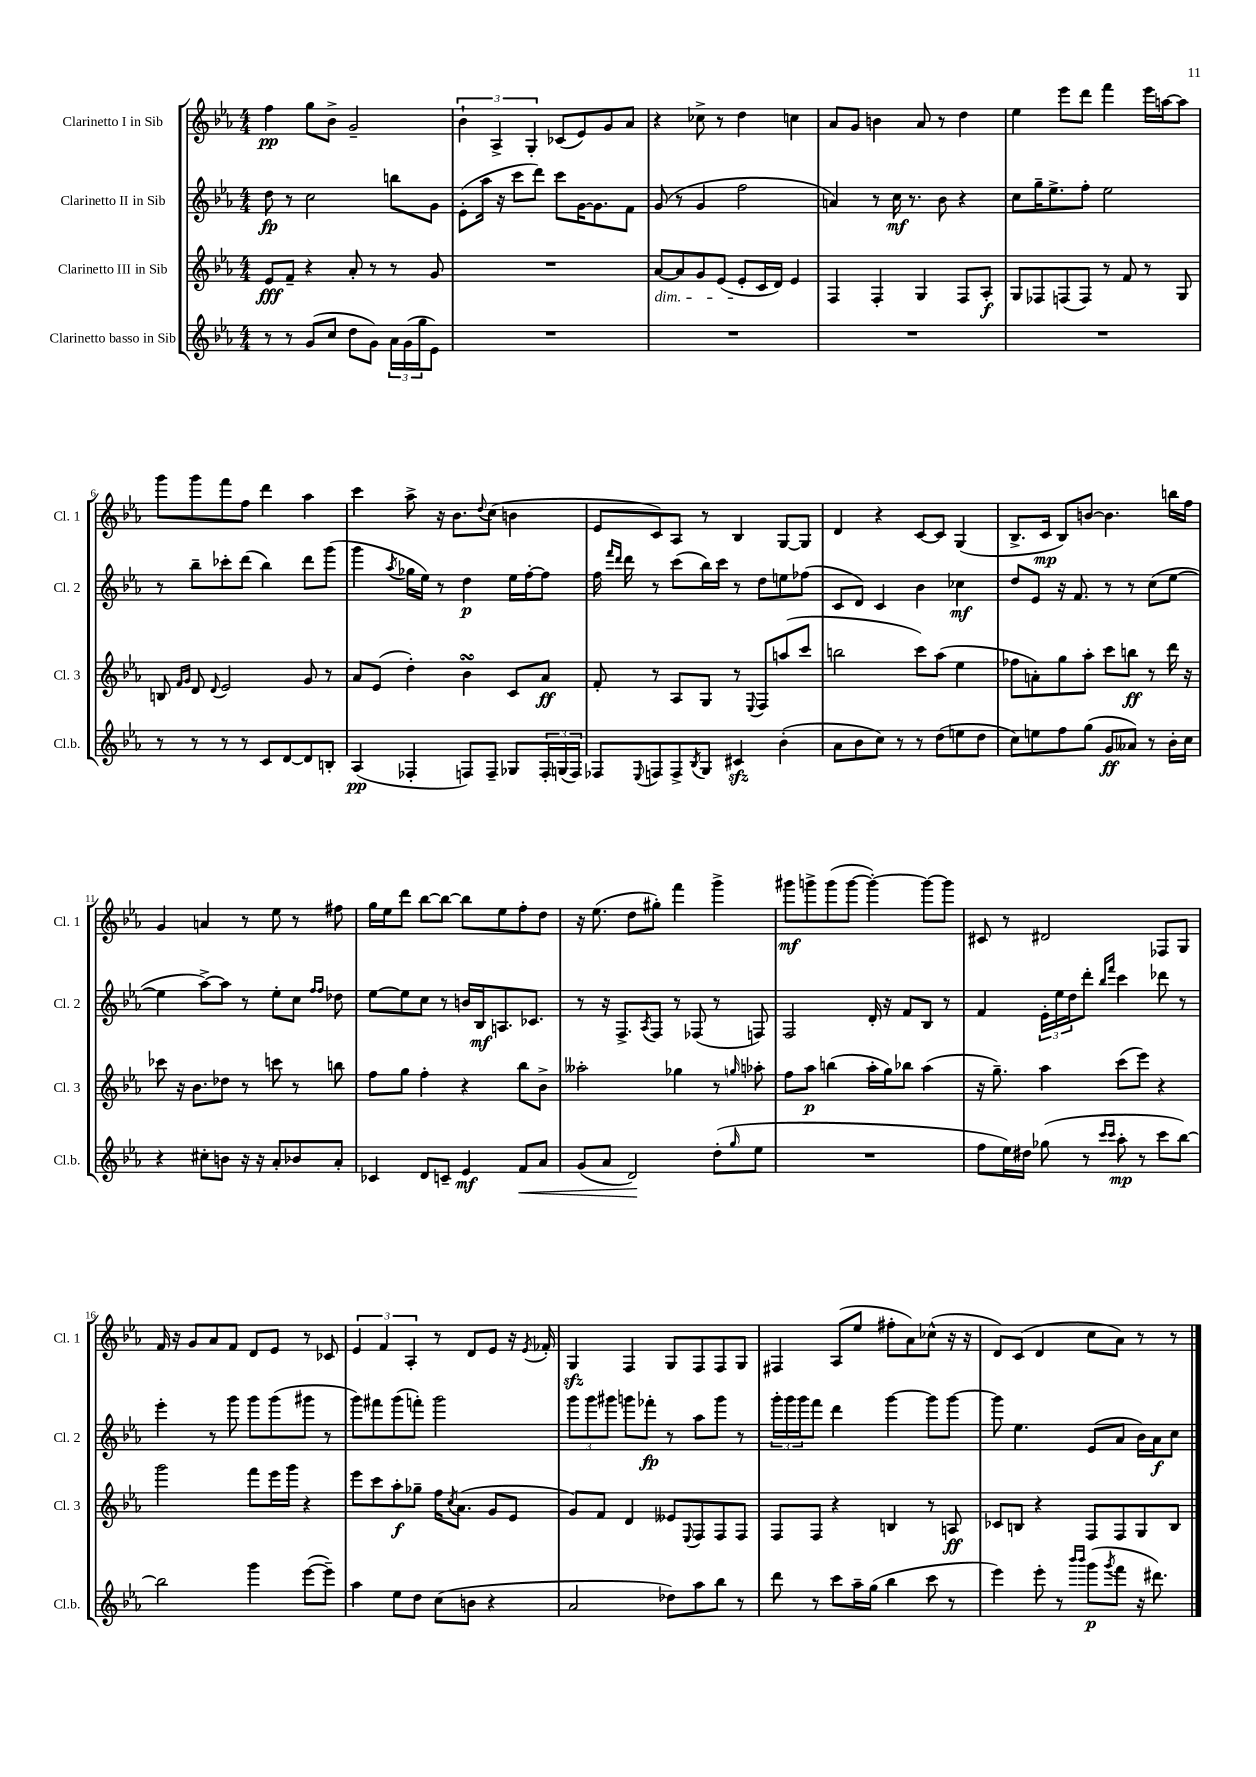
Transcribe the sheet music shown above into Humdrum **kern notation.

**kern	**kern	**kern	**kern
*staff4	*staff3	*staff2	*staff1
*clefG2	*clefG2	*clefG2	*clefG2
*k[b-e-a-]	*k[b-e-a-]	*k[b-e-a-]	*k[b-e-a-]
*M4/4	*M4/4	*M4/4	*M4/4
8r	8e-/L	8dd\	4ff\
8r	8f~/J	8r	.
(8g/L	4r	2cc\	8gg\L
8cc/J	.	.	8b-^\J
8dd\L	8a-'/	.	2g~/
8g\J)	8r	.	.
24a-\LL	8r	8bb\L	.
(24g\	.	.	.
24gg\J	.	.	.
8e-\J)	8g/	8g\J	.
=	=	=	=
1r	1r	(8e-'\L	6b-`\
.	.	16aa-\Jk	.
.	.	.	6A-^/
.	.	16r	.
.	.	8ccc\L	.
.	.	.	6G'/
.	.	8ddd\J)	.
.	.	8ccc\L	(8c-/L
.	.	[16g\K	8e-/)
.	.	8.g\]	.
.	.	.	8g/
.	.	8f\J	8a-/J
=	=	=	=
1r	[8a-/L	(8g/	4r
.	8a-/]	8r	.
.	8g/	4g/	8cc-^\
.	(8e-/J	.	8r
.	8e-'/L	2ff\	4dd\
.	16c/L	.	.
.	16d/JJ)	.	.
.	4e-/	.	4cc\
=	=	=	=
1r	4F/	4a/)	8a-/L
.	.	.	8g/J
.	4F'/	8r	4b\
.	.	16cc\	.
.	.	8.r	.
.	4G/	.	8a-/
.	.	8b-\	8r
.	8F/L	4r	4dd\
.	8A-'/J	.	.
=	=	=	=
1r	8G/L	8cc\L	4ee-\
.	8F-/	16gg~\K	.
.	.	8.ee-^\	.
.	(8F/	.	8eee-\L
.	8F/J)	8ff'\J	8ddd\J
.	8r	2ee-\	4fff\
.	8f/	.	.
.	8r	.	16eee-\LL
.	.	.	[16aa\J
.	8G/	.	8aa\]J
=	=	=	=
8r	8B/	8r	8ggg\L
.	16qqf/LL	.	.
.	16qqg/JJ	.	.
8r	8d/	8bb-~\L	8ggg\
.	8qqd/	.	.
8r	2e-/	8ccc-'\	8fff\
8r	.	(8ddd\J	8ff\J
8c/L	.	4bb-\)	4ddd\
[8d/	.	.	.
8d/]	8g/	8ddd\L	4aa-\
8B'/J	8r	(8ggg\J	.
=	=	=	=
(4A-/	8a-/L	4ggg\	4ccc\
.	(8e-/J	.	.
.	.	8qaa-/	.
4F-'/	4dd'\)	16gg-\LL	8aa-^\
.	.	16ee-\JJ)	.
.	.	8r	16r
.	.	.	8.b-\L
8F/L)	4b-\	4dd\	.
.	.	.	8qqdd/
8F~/J	.	.	(8cc\J
8G-/L	8c/L	16ee-\LL	4b\
.	.	[16ff'\J	.
24F'/L	8a-/J	8ff\]J	.
(24G/	.	.	.
24F/JJ)	.	.	.
=	=	=	=
8F-/L	8f'/	16ff\	8e-/L
.	.	16qqfff/LL	.
.	.	16qqddd/JJ	.
.	.	16ddd\	.
8qqE-/	.	.	.
8F/	8r	8r	8c/)
8F^/	8A-/L	(8ccc\L	8A-/J
8qB-/	.	.	.
8G/J	8G/J	16bb-\L)	8r
.	.	16ccc\JJ	.
4c#/	8r	8r	4B-/
.	8qqE-/	.	.
.	8F/L	8dd\L	.
(4b-'\	(8aa/	8ee\	[8G/L
.	8ccc/J	(8ff-\J	8G/]J
=	=	=	=
8a-\L	2bb\	8c/L	4d/
8b-\	.	8d/J)	.
8cc\J)	.	4c/	4r
8r	.	.	.
8r	8ccc\L)	4b-\	[8c/L
(8dd\L	(8aa-\J	.	8c/]J
8ee\	4ee-\	4cc-\	(4G/
8dd\J	.	.	.
=	=	=	=
8cc\L)	8ff-\L	8dd/L	8.B-^/L
8ee\	8a'\)	8e-/J	.
.	.	.	16c/Jk
8ff\	8gg\	16r	8B-/L)
.	.	8.f/	.
(8gg\J	8aa-'\J	.	[8b/J
8g/L	8ccc\L	8r	4.b\]
8a--/J)	8bb\J	8r	.
8r	8r	(8cc\L	.
16b-'\LL	16ddd\	[8ee-\J	16bb\LL
16cc\JJ	16r	.	16ff\JJ
=	=	=	=
4r	8ccc-\	4ee-\]	4g/
.	16r	.	.
.	8.b-\L	.	.
8cc#'\L	.	[8aa-^\L)	4a/
8b\J	8dd-\J	8aa-\]J	.
16r	8r	8r	8r
16r	.	.	.
8a-'/L	8ccc\	8ee-'\L	8ee-\
8b-/	8r	8cc\J	8r
.	.	16qqff/LL	.
.	.	16qqff/JJ	.
8a-'/J	8bb\	8dd-\	8ff#\
=	=	=	=
4c-/	8ff\L	[8ee-\L	16gg\LL
.	.	.	16ee-\J
.	8gg\J	8ee-\]	8ddd\J
8d/L	4ff'\	8cc\J	[8bb-\L
8c~/J	.	8r	8bb-\_J
4e-/	4r	16b/LL	8bb-\]L
.	.	16B-/J	.
.	.	8.A/	8ee-\
8f/L	8bb-\L	.	8ff'\
.	.	8.c-/J	.
8a-/J	8b-^\J	.	8dd\J
=	=	=	=
(8g/L	2aa--'\	8r	16r
.	.	.	(8.ee-\
8a-/J	.	16r	.
.	.	8.F^/L	.
2d/)	.	.	8dd\L
.	.	8qA-/	.
.	.	8F/J	8gg#'\J)
.	4gg-\	8r	4fff\
.	.	(8F-/	.
(8dd'\L	8r	8r	4ggg^\
16qqgg/	16qqgg/	.	.
8ee-\J	8aa-'\	8F/)	.
=	=	=	=
1r	8ff\L	2F/	8ggg#\L
.	8aa-\J	.	8ggg^\
.	(4bb\	.	(8ggg\
.	.	.	[8ggg\J
.	16aa-'\LL	16d'/	4ggg'\_)
.	16gg\J)	16r	.
.	8bb-\J	8f/L	.
.	(4aa-\	8B-/J	8ggg\_L
.	.	8r	8ggg\]J
=	=	=	=
8ff\L	16r	4f/	8c#/
.	8.gg~\)	.	.
16ee-\L)	.	.	8r
16dd#\JJ	.	.	.
(8gg-\	4aa-\	24e-'\LL	2d#/
.	.	24ee-\	.
.	.	24dd\J	.
8r	.	8ddd'\J	.
16qqccc/LL	.	16qqbb-/LL	.
16qqccc/JJ	.	16qqfff/JJ	.
8aa-'\	(8ccc\L	4ccc\	.
8r	8eee-\J)	.	.
8ccc\L	4r	8ddd-\	8F-/L
[8bb-\J)	.	8r	8G/J
=	=	=	=
2bb-\]	2ggg\	4eee-'\	16f/
.	.	.	16r
.	.	.	8g/L
.	.	8r	8a-/
.	.	8ggg\	8f/J
4ggg\	8fff\L	8ggg\L	8d/L
.	16eee-\L	(8ggg\	8e-/J
.	16ggg\JJ	.	.
([8eee-\L	4r	8ggg#\J	8r
8eee-~\]J)	.	8r	8c-/
=	=	=	=
4aa-\	8eee-\L	8ggg\L)	6e-/
.	8ccc\	8fff#\	.
.	.	.	6f/
8ee-\L	8aa-'\	(8ggg\	.
.	.	.	6A-'/
8dd\J	8gg-~\J	8fff'\J)	.
(8cc\L	16ff\LK	2ggg\	8r
.	8qcc/	.	.
.	(8.a-\J	.	.
8b\J	.	.	8d/L
4r	8g/L	.	8e-/J
.	8e-/J	.	16r
.	.	.	8qe-/
.	.	.	16f-'/
=	=	=	=
2a-/	8g/L)	12ggg\L	4G/
.	.	12ggg\	.
.	8f/J	.	.
.	.	12ggg#\J	.
.	4d/	8ggg\L	4F/
.	.	8fff-'\J	.
8dd-\L)	8e--/L	8r	8G/L
.	8qqE-/	.	.
8aa-\	8F/	8aa-\L	8F/
8bb-\J	8F/	8ggg\J	8F/
8r	8F/J	8r	8G/J
=	=	=	=
8ddd\	8F/L	24ggg'\LL	4F#/
.	.	24ggg\	.
.	.	24ggg\J	.
8r	8F/J	8fff\J	.
8ccc\L	4r	4ddd\	(8A-/L
16aa-~\L	.	.	8ee-/J
(16gg\JJ	.	.	.
4bb-\	4B/	[4ggg\	8ff#'\L
.	.	.	8a-\)
8ccc\	8r	8ggg\]L	(8cc-^^\J
8r	8A/	[8ggg\J	16r
.	.	.	16r
=	=	=	=
4eee-\)	8c-/L	8ggg\]	8d/L)
.	8B/J	4.ee-\	(8c/J
8eee-'\	4r	.	4d/
8r	.	.	.
16qqbbb-/LL	.	.	.
16qqbbb-/JJ	.	.	.
(8ggg\L	8F/L	(8e-/L	8cc\L
8qggg/	.	.	.
8fff\J	8F/	8a-/J	8a-\J)
16r	8G/	16b-\LL)	8r
8.ddd#\)	.	16a-\J	.
.	8B/J	8cc\J	8r
==	==	==	==
*-	*-	*-	*-
